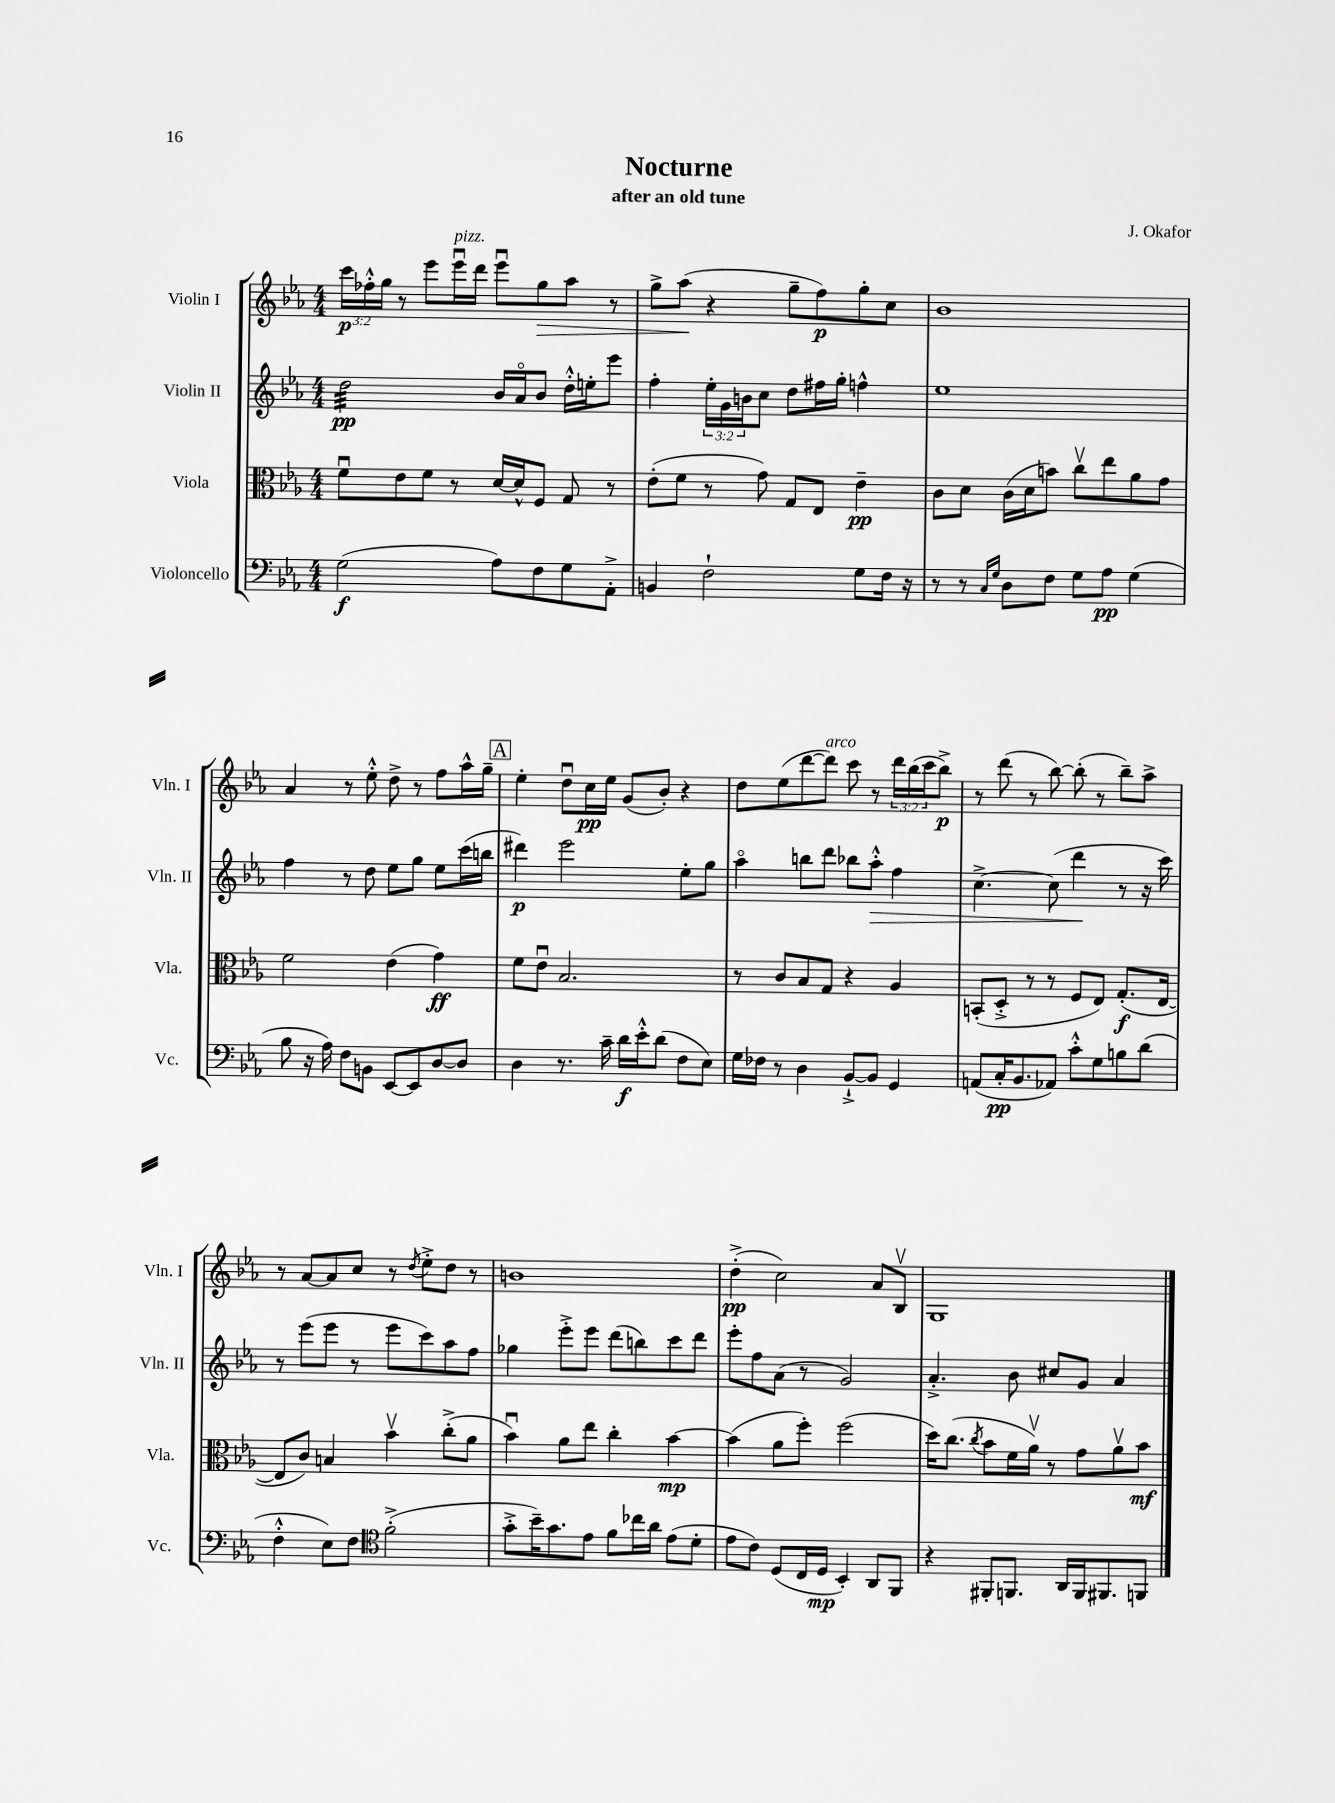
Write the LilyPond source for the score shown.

\header { title = "Nocturne" composer = "J. Okafor" subtitle = "after an old tune" }
<<
\new StaffGroup <<
\new Staff = "s0" \with { instrumentName = "Violin I" shortInstrumentName = "Vln. I" } {
    \clef treble \key ees \major \numericTimeSignature \time 4/4 \override Staff.TupletNumber.text = #tuplet-number::calc-fraction-text
    \tuplet 3/2 { c'''16\p fes''16-.-^ g''16 } r8 ees'''8 ees'''16\downbow^\markup { \italic "pizz." } d'''16 ees'''8\downbow g''8\> aes''8 r8 |
    g''8-> aes''8\!( r4 g''8-- f''8\p) g''8-. c''8 |
    bes'1 |
    aes'4 r8 ees''8-.-^ d''8-> r8 f''8 aes''16-^ g''16-- |
    \mark \markup { \box "A" } ees''4-. d''8\downbow c''16\pp ees''16 g'8( bes'8-.) r4 |
    d''8 ees''8( d'''8~ d'''8^\markup { \italic "arco" }) c'''8 r8 \tuplet 3/2 { d'''16 bes''16( c'''16 } bes''8->\p) |
    r8 d'''8( r8 bes''8~) bes''8-.( r8 bes''8--) aes''8-> |
    r8 aes'8~ aes'8 c''8 r8 \acciaccatura { d''8 } ees''8-.-> d''8 r8 |
    b'1 |
    d''4-.->\pp( c''2) aes'8 bes8\upbow |
    g1 \bar "|." |
}
\new Staff = "s1" \with { instrumentName = "Violin II" shortInstrumentName = "Vln. II" } {
    \clef treble \key ees \major \numericTimeSignature \time 4/4 \override Staff.TupletNumber.text = #tuplet-number::calc-fraction-text
    d''2:32\pp bes'16 aes'16\flageolet bes'8 d''16-.-^ e''16-. ees'''8 |
    f''4-. \tuplet 3/2 { ees''16-. g'16 b'16 } c''8 d''8 fis''16 g''16-. f''4-^ |
    ees''1 |
    f''4 r8 d''8 ees''8 g''8 ees''8 c'''16( b''16 |
    \mark \markup { \box "A" } dis'''4\p) ees'''2 ees''8-. g''8 |
    aes''4\flageolet b''8 d'''8 bes''8 aes''8-.-^\> f''4 |
    c''4.~-> c''8( d'''4\! r8 r16 c'''16) |
    r8 ees'''8( ees'''8 r8 ees'''8 c'''8) aes''8 f''8 |
    ges''4 ees'''8-.-> ees'''8 d'''8( b''8) c'''8 d'''8 |
    ees'''8-. f''8 aes'8( r8 g'2) |
    aes'4.-.-> bes'8 cis''8 g'8 aes'4 \bar "|." |
}
\new Staff = "s2" \with { instrumentName = "Viola" shortInstrumentName = "Vla." } {
    \clef alto \key ees \major \numericTimeSignature \time 4/4
    f'8\downbow ees'8 f'8 r8 d'16~ d'16-^ f8 g8 r8 |
    ees'8-.( f'8 r8 g'8) g8 ees8 ees'4--\pp |
    c'8 d'8 c'16( d'16 b'8) c''8\upbow ees''8 aes'8 g'8 |
    f'2 ees'4( g'4\ff) |
    \mark \markup { \box "A" } f'8 ees'8\downbow bes2. |
    r8 c'8 bes8 g8 r4 aes4 |
    b,8-.( d8-.-> r8 r8 f8 ees8) g8.-.\f( ees16~ |
    ees8 c'8) b4 bes'4\upbow c''8-.->( aes'8 |
    bes'4\downbow) aes'8 ees''8 c''4-. bes'4~\mp |
    bes'4( aes'8 f''8-.) f''2( |
    d''16) c''8.( \acciaccatura { c''8 } bes'8 f'16 aes'16\upbow) r8 g'8 aes'8\upbow bes'8\mf \bar "|." |
}
\new Staff = "s3" \with { instrumentName = "Violoncello" shortInstrumentName = "Vc." } {
    \clef bass \key ees \major \numericTimeSignature \time 4/4
    g2\f( aes8) f8 g8 aes,8-.-> |
    b,4 f2-! g8 f16 r16 |
    r8 r8 \grace { c16 g16 } d8 f8 g8 aes8\pp g4( |
    bes8 r16 aes16) f8 b,8 ees,8~ ees,8 d8~ d8 |
    \mark \markup { \box "A" } d4 r8. c'16-- d'16\f ees'16-.-^ d'8( f8 ees8) |
    g16 fes16 r8 d4 bes,8~-!-> bes,8 g,4 |
    a,8( c16-.\pp bes,8. aes,8) c'8-.-^ g8 b8 d'8( |
    f4-.-^ ees8) f8 \clef tenor f'2-.->( |
    g'8-.-> bes'16--) g'8. ees'8 f'8 ces''16 aes'16 ees'8( d'8-. |
    ees'8 c'8) d8( c16 d16\mp bes,4-.) aes,8 f,8 |
    r4 fis,8-. f,8. aes,16 f,16 fis,8. f,8 \bar "|." |
}
>>
>>
\layout { \context { \Score \remove "Bar_number_engraver" } }
